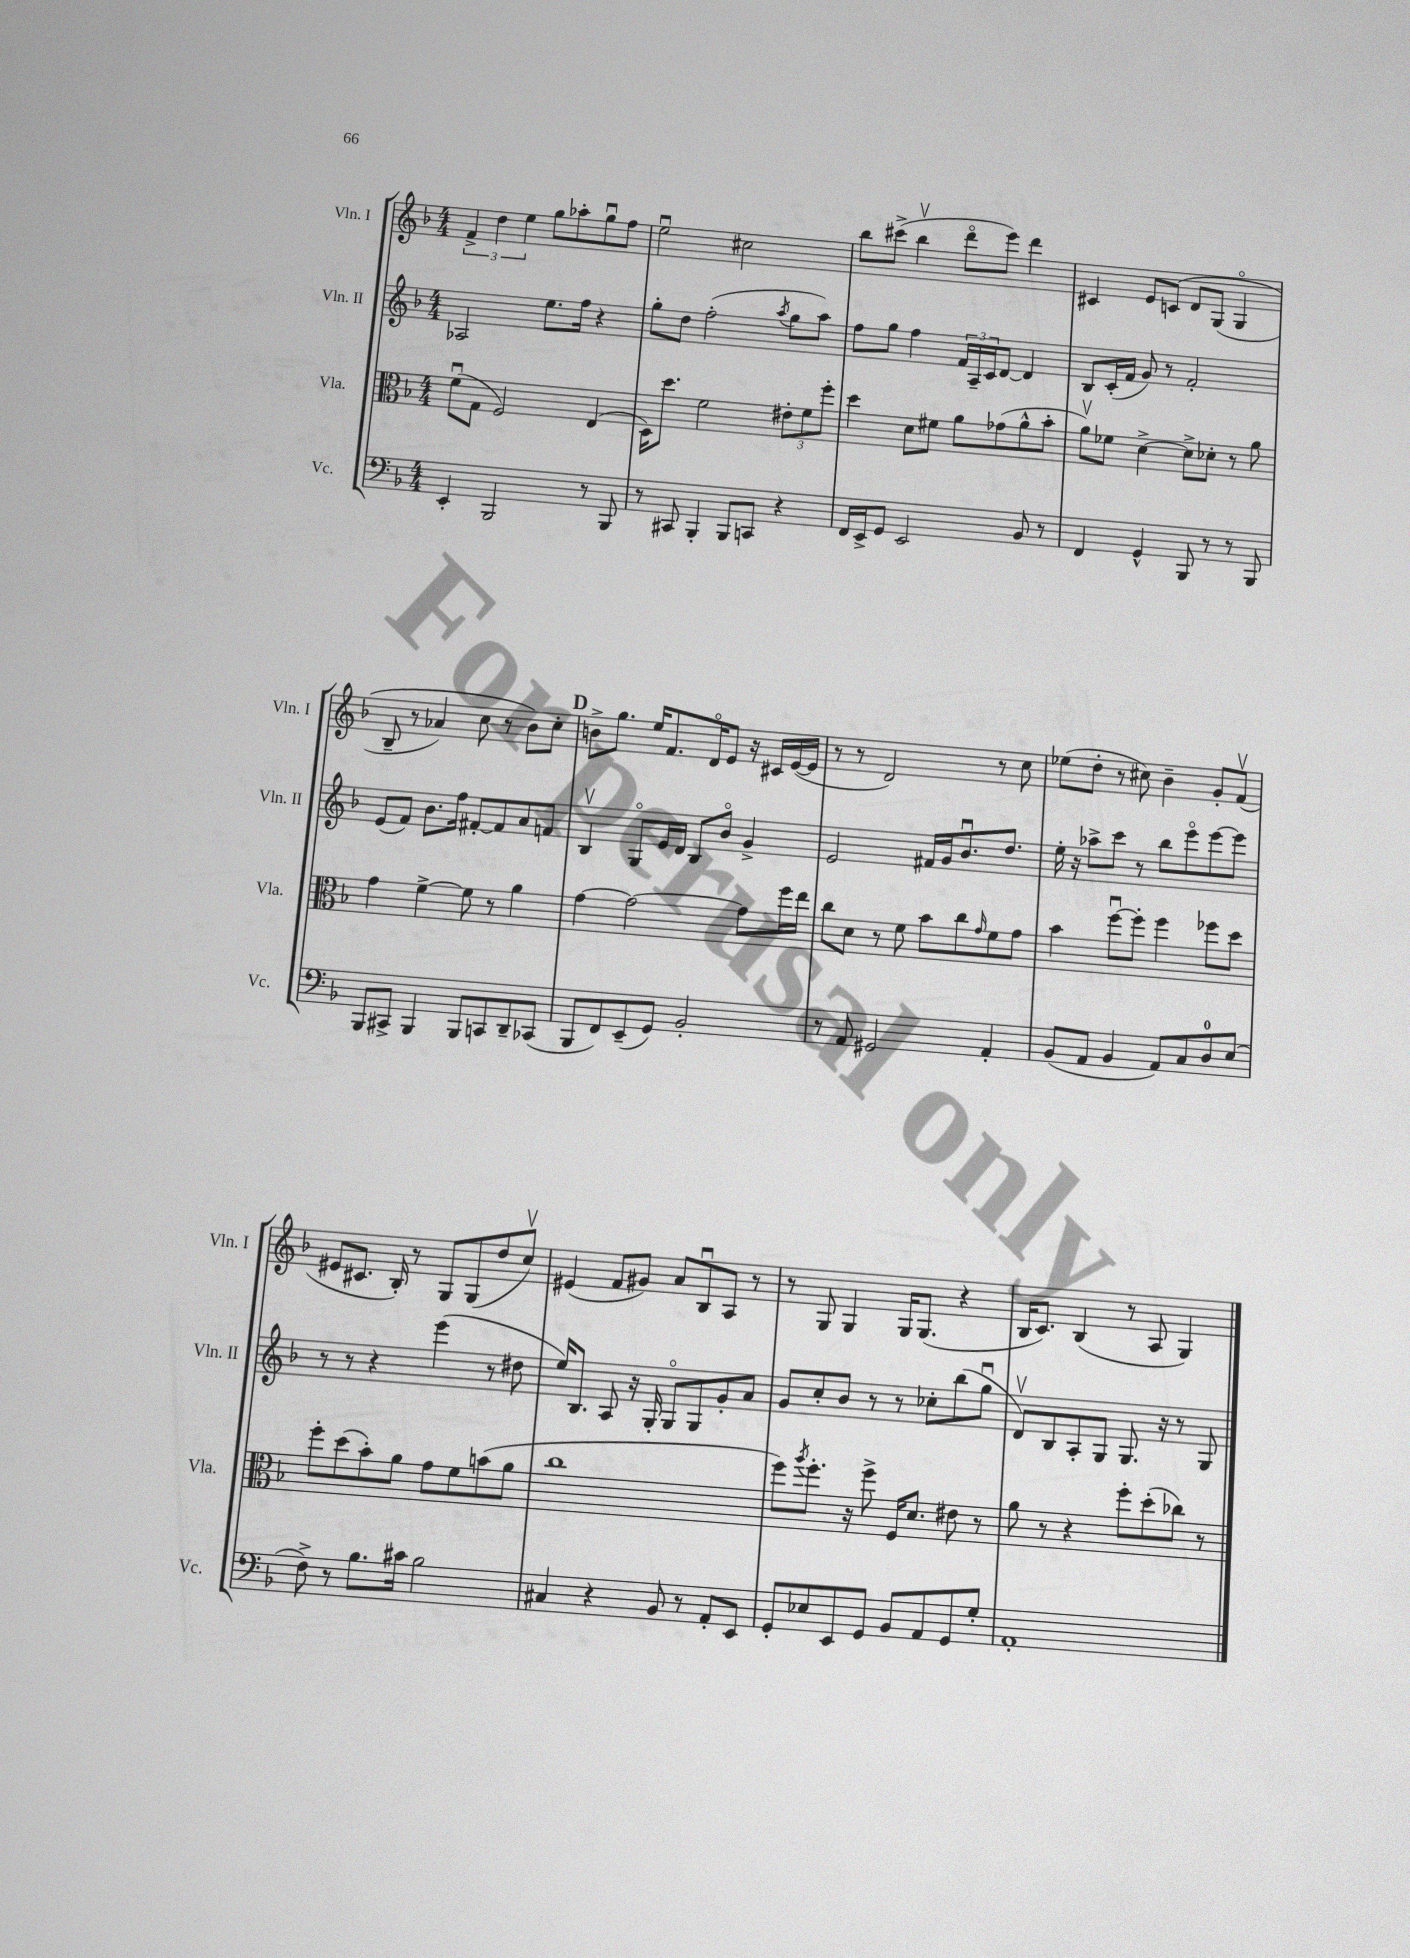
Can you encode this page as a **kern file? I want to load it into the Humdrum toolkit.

**kern	**kern	**kern	**kern
*part4	*part3	*part2	*part1
*staff4	*staff3	*staff2	*staff1
*I"Vc.	*I"Vla.	*I"Vln. II	*I"Vln. I
*I'Vc.	*I'Vla.	*I'Vln. II	*I'Vln. I
*clefF4	*clefC3	*clefG2	*clefG2
*k[b-]	*k[b-]	*k[b-]	*k[b-]
*M4/4	*M4/4	*M4/4	*M4/4
=23	=23	=23	=23
4EE'/	(8fu\L	2A-X/	6f^/
.	8G\J	.	.
.	.	.	6dd\
2BBB-/	2F/)	.	.
.	.	.	6ee\
.	.	8.ee\L	8gg\L
.	.	.	8aa-X'\
.	.	16ff\Jk	.
8r	(4E/	4r	8ggu\
8BBB-/	.	.	8ff\J
=24	=24	=24	=24
8r	16D\KL)	8gg'\L	2eeu\
.	8.dd\J	.	.
8CC#X/	.	8dd\J	.
4BBB-'/	2f\	(2ff'\	.
8BBB-/L	.	.	2cc#X\
8CCn/J	.	.	.
.	.	8qaa/	.
4r	12e#X'\L	8gg\L	.
.	12f\	.	.
.	.	8aa\J)	.
.	12ff'\J	.	.
=25	=25	=25	=25
16FF/LL	4dd\	8ff\L	8bb-\L
16EE^/J	.	.	.
8GG/J	.	8gg\J	(8ccc#X^\J
2EE/	8d\L	4ff\	4bb-v\
.	8f#X\J	.	.
.	8a\L	24f/LL	8ddd\L
.	.	24A~/	.
.	.	24c/J	.
.	(8g-X\	[8d/J	8eee\J)
8BB-/	8a^^\	4d/]	4ddd\
8r	8b-'\J	.	.
=26	=26	=26	=26
4FF/	8av\L)	8B-/L	4c#X/
.	8f-X\J	(16c'/L	.
.	.	16f/JJ	.
4GG^^/	[4d^\	8g/)	8e/L
.	.	8r	(8cn/J
8BBB-/	8d^\L]	2f'/	8d/L
8r	8d-X'\J	.	(8G/J
8r	8r	.	4G/
8BBB-/	8a\	.	.
!!LO:LB:g=z
=27	=27	=27	=27
8BBB-/L	4g\	(8e/L	8B-~/
8CC#X^/J	.	8f/J)	8r
4BBB-/	[4f^\	8.b-\L	4a-X/)
.	.	16ff\Jk	.
8BBB-/L	8f\]	[8f#X'/L	8cc\
8CCn/	8r	8f#/]	8r
8DD~/	4a\	8a/	8b-\L)
(8CC-X/J	.	8fn/J	8cc'\J
!!LO:REH:place=s1:t=D
=28	=28	=28	=28
8BBB-/L	[4g\	4B-v/	8bn^\L
8FF/)	.	.	8.gg\J
(8EE~/	2g\_	8G/L	.
.	.	.	16ee/KL
8GG/J)	.	16e/L	8.f/
.	.	16d/JJ	.
2BB-'/	.	8B-/L	.
.	.	.	16d/K
.	.	8b-/J	8e/J
.	8g\L]	4g^/	16r
.	.	.	16c#X/LL
.	16ff\L	.	([16e/
.	16ee\JJ	.	16e/JJ]
=29	=29	=29	=29
8r	8cc\L	2e/	8r
8AA/	8d\J	.	8r
2GG#X/	8r	.	2d/)
.	8f\	.	.
.	8b-\L	16f#X/LL	.
.	.	16g/J	.
.	8cc\	8.b-u/	.
.	16qqg/	.	.
4AA'/	8f\	.	8r
.	.	8.dd/J	.
.	8g\J	.	8cc\
=30	=30	=30	=30
(8BB-/L	4b-\	16ee'\	(8ee-X\L
.	.	16r	.
8AA/J	.	8aa-X^\L	8dd'\J
4BB-/	[8ffu\L	8ccc\J	8r
.	8ff'\J]	8r	8cc#X\)
8AA/L)	4ff\	8bb-\L	4b-~\
8C/	.	8eee\	.
8D/	8ff-X\L	[8eee\	8g'/L
(8E/J	8dd\J	8eee\J]	(8fv/J
!!LO:LB:g=z
=31	=31	=31	=31
8F^\)	8ff'\L	8r	8e#X/L
8r	(8dd\	8r	8.c#X/J
8.B-\L	8b-'\)	4r	.
.	.	.	16B-'/)
.	8a\J	.	8r
16c#X\Jk	.	.	.
2B-\	8g\L	(4eee\	8G/L
.	8f\	.	(8G/
.	(8bn\	8r	8dd/
.	8a\J	8dd#X\	8ccv/J)
=32	=32	=32	=32
4C#X/	1cc	16ee/KL)	(4e#X/
.	.	8.B-/J	.
4r	.	8A/	8f/L
.	.	16r	8g#X/J)
.	.	16G'/	.
8BB-/	.	8G/L	8a/L
8r	.	8G/	8B-u/
8AA'/L	.	8g'/	8A/J
8EE/J	.	8a/J	8r
=33	=33	=33	=33
8GG'/L	8ff\L)	8g/L	8r
.	8qaa/	.	.
8E-X/	8.ff'\J	8cc'/	8G/
8EE/	.	8b-/J	4G/
.	16r	.	.
8GG/J	8ff^\	8r	.
8BB-/L	16F/KL	8r	16G/KL
.	8.d/J	.	(8.G/J
8AA/	.	8cc-X'\L	.
8GG/	8e#X\	(8bb-\	4r
8G'/J	8r	8ggu\J	.
=34	=34	=34	=34
1AA'	8a\	8dv/L)	16B-/KL
.	.	.	8.c/J)
.	8r	8B-/	.
.	4r	8A'/	(4B-/
.	.	8G/J	.
.	8ff'\L	8.G/	8r
.	(8dd'\	.	8A/
.	.	16r	.
.	8cc-X\J)	8r	4G/)
.	8r	8G/	.
==	==	==	==
*-	*-	*-	*-
